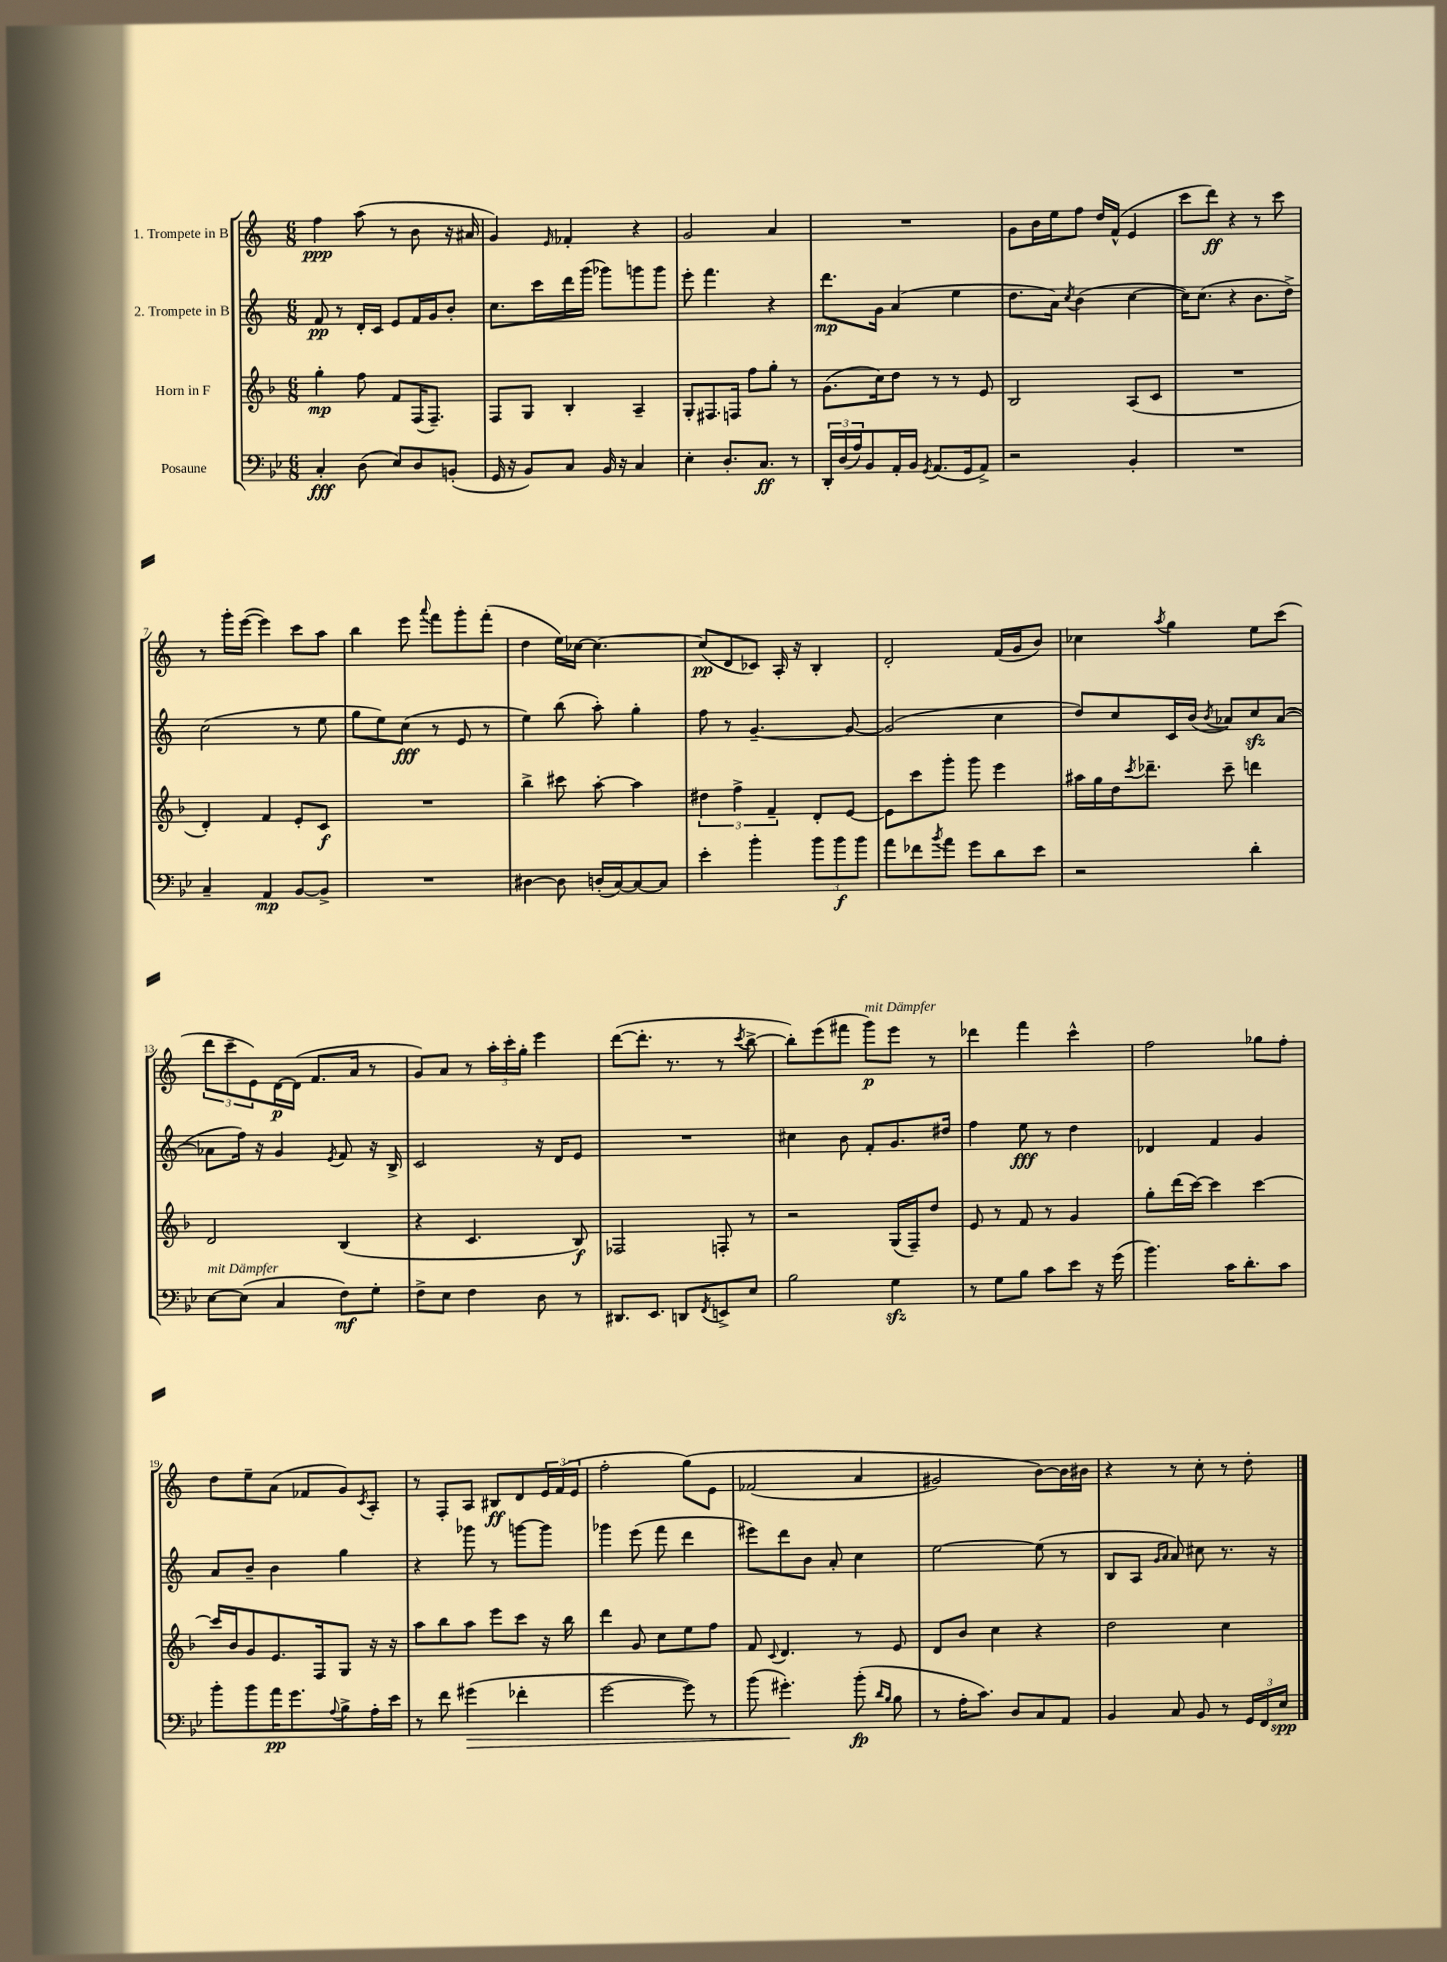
<<
\new StaffGroup <<
\new Staff = "s0" \with { instrumentName = "1. Trompete in B" } {
    \clef treble \key c \major \numericTimeSignature \time 6/8
    f''4\ppp a''8( r8 b'8 r16 ais'16 |
    g'4) \grace { e'16 } fes'4-. r4 |
    g'2 a'4 |
    R2. |
    g'8 b'16 e''16 f''8 d''16 f'16-^( e'4 |
    c'''8 d'''8\ff) r4 r8 c'''8 |
    r8 g'''16-. e'''16~( e'''4) c'''8 a''8 |
    b''4 e'''8 \appoggiatura { a'''8 } f'''8 g'''8-. f'''8-.( |
    d''4 e''16) ces''16~ ces''4.~ |
    ces''8\pp( d'8 ces'8) a16-. r16 b4-. |
    d'2-. f'16( g'16 b'8) |
    ces''4 \acciaccatura { a''8 } g''4 e''8 c'''8( |
    \tuplet 3/2 { d'''8 c'''8-- e'8) } d'16~\p d'16( f'8. a'16 r8 |
    g'8) a'8 r8 \tuplet 3/2 { a''16-. c'''16-. g''16-. } e'''4 |
    d'''8~( d'''8.-. r8. r8 \acciaccatura { c'''8 } b''8~-> |
    b''8-.) e'''8( fis'''8 g'''8\p^\markup { \italic "mit Dämpfer" }) e'''8 r8 |
    des'''4 f'''4 c'''4-^ |
    f''2 ges''8 f''8-. |
    d''8 e''8-- a'8( fes'8 g'8) \acciaccatura { c'8 } a8-. |
    r8 f8-. a8 bis8\ff d'8 \tuplet 3/2 { e'16 f'16( e'16 } |
    f''2-. g''8)\( e'8 |
    fes'2( a'4 |
    gis'2) b'8~\) b'16 bis'16 |
    r4 r8 c''8-. r8 d''8-. \bar "|." |
}
\new Staff = "s1" \with { instrumentName = "2. Trompete in B" } {
    \clef treble \key c \major \numericTimeSignature \time 6/8
    f'8\pp r8 d'16-. c'16 e'8 f'16 g'16 b'8-. |
    c''8. c'''16 d'''16 g'''16( ges'''8) g'''8 g'''8 |
    e'''8-. f'''4. r4 |
    d'''8.\mp g'16 a'4( e''4 |
    d''8. a'16) \acciaccatura { c''8 } b'4( c''4~ |
    c''16) c''8.( r4 b'8. d''16->) |
    c''2( r8 e''8 |
    g''8 e''8) c''8\fff( r8 e'8 r8 |
    e''4) b''8( a''8-.) g''4-. |
    f''8 r8 g'4.~-- g'8~ |
    g'2( c''4 |
    d''8) c''8 c'16 b'16( \acciaccatura { b'8 } aes'8) c''8\sfz aes'8~( |
    aes'8 f''16) r16 g'4 \acciaccatura { e'8 } f'8 r16 b16-> |
    c'2 r16 d'16 e'8 |
    R2. |
    cis''4 b'8 f'8-. g'8. dis''16 |
    f''4 e''8\fff r8 d''4 |
    des'4 f'4 g'4 |
    a'8 b'8-- b'4 g''4 |
    r4 ges'''8 r8 g'''8~ g'''8 |
    ges'''4 e'''8( f'''8 d'''4 |
    eis'''8) d'''8 b'8 a'8-. c''4 |
    e''2~ e''8( r8 |
    b8 a8 \grace { g'16 a'16 } a'8) cis''8 r8. r16 \bar "|." |
}
\new Staff = "s2" \with { instrumentName = "Horn in F" } {
    \clef treble \key f \major \numericTimeSignature \time 6/8
    g''4-.\mp f''8 f'8 f16( f8.--) |
    f8 g8 bes4-. a4-- |
    g8-. fis8. f16 f''8 g''8-. r8 |
    g'8.( c''16) d''8 r8 r8 e'8 |
    bes2 a8( c'8 |
    R2. |
    d'4-.) f'4 e'8-. c'8\f |
    R2. |
    bes''4-> cis'''8 a''8~-. a''4 |
    \tuplet 3/2 { dis''4 f''4-> f'4-- } d'8-. e'8~ |
    e'8 c'''8 g'''8-. g'''8 e'''4 |
    ais''16 g''16 d''16 \acciaccatura { c'''8 } des'''8.-- c'''8-- d'''4 |
    d'2 bes4( |
    r4 c'4. bes8\f) |
    fes2 f8-. r8 |
    r2 g16( f16--) d''8 |
    e'8 r8 f'8 r8 g'4 |
    g''8-. d'''16( c'''16~) c'''4 c'''4~ |
    c'''16 bes'16 g'8 e'8. f16 g8 r16 r16 |
    a''8 bes''8 a''8 e'''8 c'''8 r16 bes''16 |
    d'''4 g'8 c''8 e''8 f''8 |
    f'8 \appoggiatura { c'8 } d'4. r8 e'8 |
    d'8 bes'8 c''4 r4 |
    d''2 c''4 \bar "|." |
}
\new Staff = "s3" \with { instrumentName = "Posaune" } {
    \clef bass \key bes \major \numericTimeSignature \time 6/8
    c4-.\fff d8( ees8) d8 b,8-.( |
    g,16 r16 bes,8) c8 bes,16 r16 c4 |
    ees4-. d8.-. c8.\ff r8 |
    \tuplet 3/2 { d,16-. d16( a16) } bes,8 a,16-. bes,16 \acciaccatura { g,8 } a,8.( g,16 a,8->) |
    r2 bes,4-. |
    R2. |
    c4-- a,4\mp bes,8~ bes,8-> |
    R2. |
    dis4~ dis8 d16-.( c16~) c8~ c8 |
    ees'4-. bes'4-. \tuplet 3/2 { bes'8 bes'8\f bes'8 } |
    a'8 fes'8 \acciaccatura { bes'8 } a'8 g'8 d'8 ees'8 |
    r2 d'4-. |
    ees8~^\markup { \italic "mit Dämpfer" } ees8( c4 f8\mf) g8-. |
    f8-> ees8 f4 d8 r8 |
    dis,8. ees,8. d,8 \acciaccatura { f,8 } e,8-> ees8 |
    bes2 g4\sfz |
    r8 g8 bes8 c'8 ees'8 r16 g'16( |
    bes'4.) c'16 d'8.-. c'8 |
    bes'8-. bes'8 a'16\pp g'8. \appoggiatura { a8 } bes8-> a16-. ees'16 |
    r8 f'8 gis'4\>( fes'4-. |
    g'2~ g'8) r8 |
    bes'8( gis'4.-.\!) bes'8-.\fp( \grace { d'16 bes16 } bes8 |
    r8 a16-. c'8.) d8 c8 a,8 |
    bes,4 c8 bes,8 r8 \tuplet 3/2 { g,16 f,16 ees16\spp } \bar "|." |
}
>>
>>
